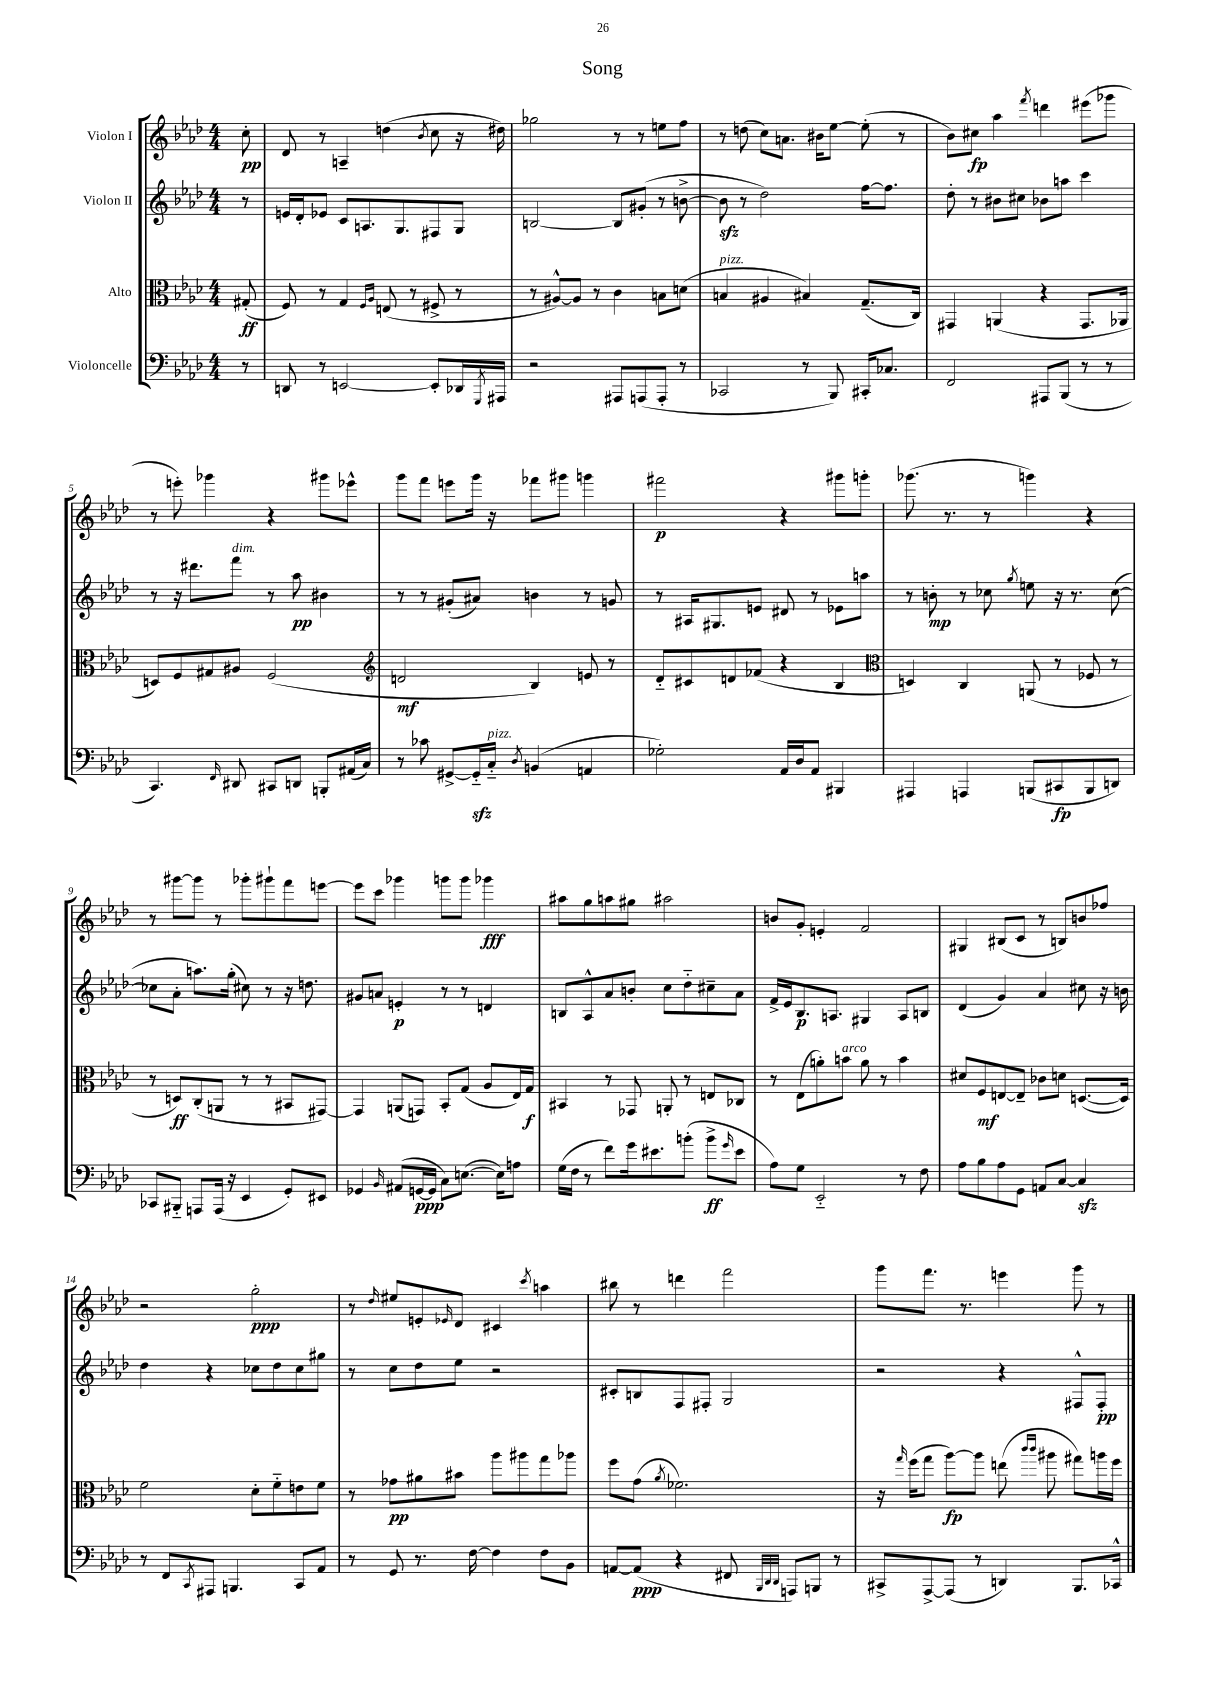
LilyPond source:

\header { title = "Song" }
<<
\new StaffGroup <<
\new Staff = "s0" \with { instrumentName = "Violon I" } {
    \clef treble \key aes \major \numericTimeSignature \time 4/4 \partial 8
    c''8-.\pp |
    des'8 r8 a4-- d''4( \acciaccatura { bes'8 } c''8 r16 dis''16) |
    ges''2 r8 r8 e''8 f''8 |
    r8 d''8( c''8) a'8. bis'16 ees''8~ ees''8-.( r8 |
    bes'8) cis''8\fp aes''4 \acciaccatura { f'''8 } d'''4 eis'''8( ges'''8 |
    r8 e'''8-.) ges'''4 r4 gis'''8 ees'''8-^ |
    g'''8 f'''8 e'''8 g'''16 r16 fes'''8 gis'''8 g'''4 |
    fis'''2\p r4 gis'''8 g'''8-. |
    ges'''8.( r8. r8 g'''4) r4 |
    r8 gis'''8~ gis'''8 r8 ges'''8-. gis'''8-! f'''8 e'''8~ |
    e'''8 c'''8 ges'''4 g'''8 g'''8 ges'''4\fff |
    ais''8 g''8 a''8 gis''8 ais''2 |
    b'8 g'8-. e'4-. f'2 |
    gis4 bis8( c'8 r8 b8) b'8 fes''8 |
    r2 g''2-.\ppp |
    r8 \grace { des''16 } eis''8 e'8-. \grace { ees'16 } des'8 cis'4 \acciaccatura { c'''8 } a''4 |
    bis''8 r8 d'''4 f'''2 |
    g'''8 f'''8. r8. e'''4 g'''8 r8 \bar "|." |
}
\new Staff = "s1" \with { instrumentName = "Violon II" } {
    \clef treble \key aes \major \numericTimeSignature \time 4/4 \partial 8
    r8 |
    e'16 des'16-. ees'8 c'8 a8. g8. fis8 g8 |
    b2~ b8 gis'8-.( r8 b'8~-> |
    b'8\sfz r8 des''2) f''16~ f''8. |
    des''8-. r8 bis'8 cis''8 bes'8 a''8 c'''4 |
    r8 r16 dis'''8. f'''8^\markup { \italic "dim." } r8 aes''8\pp bis'4 |
    r8 r8 gis'8-.( ais'8) b'4 r8 g'8 |
    r8 ais16 gis8. e'8 dis'8 r8 ees'8 a''8 |
    r8 b'8-.\mp r8 ces''8 \acciaccatura { g''8 } e''8 r16 r8. ces''8~( |
    ces''8 aes'8-. a''8.) g''16-.( cis''8) r8 r16 d''8. |
    gis'8 a'8 e'4-.\p r8 r8 d'4 |
    b8 aes8-^ aes'8 b'8-. c''8 des''8-_ cis''8-- aes'8 |
    f'16-> ees'16 bes8.\p a8. gis4 a8 b8 |
    des'4( g'4) aes'4 cis''8 r16 b'16 |
    des''4 r4 ces''8 des''8 ces''8 gis''8 |
    r8 c''8 des''8 ees''8 r2 |
    cis'8-. b8 f8 fis8-. g2 |
    r2 r4 fis8-^ fis8-.\pp \bar "|." |
}
\new Staff = "s2" \with { instrumentName = "Alto" } {
    \clef alto \key aes \major \numericTimeSignature \time 4/4 \partial 8
    gis8-.\ff( |
    f8) r8 g4 \grace { f16 aes16 } e8( r8 fis8-> r8 |
    r8 ais8~-^) ais8 r8 c'4 b8 d'8( |
    b4^\markup { \italic "pizz." } ais4 bis4) g8.--( c16) |
    gis,4 a,4( r4 gis,8. aes,16 |
    d8) f8 gis8 ais8 f2( |
    \clef treble d'2\mf bes4) e'8 r8 |
    des'8-_ cis'8 d'8 fes'8( r4 bes4 |
    \clef alto d4) c4 a,8( r8 fes8 r8 |
    r8 d8\ff) c8-.( a,8 r8 r8 bis,8 gis,8~) |
    gis,4 a,8( g,8) bes,8-. g8( aes8 ees16) g16\f |
    bis,4 r8 ges,8 a,8-. r8 e8 ces8 |
    r8 ees8( a'8-.) b'8^\markup { \italic "arco" } a'8 r8 b'4 |
    dis'8 f8\mf e8~ e8-- ces'8 d'8 d8.~( d16) |
    f'2 des'8-. f'8-_ e'8 f'8 |
    r8 ges'8\pp ais'8 bis'8 aes''8 ais''8 g''8 aes''8 |
    f''8 g'8( \acciaccatura { aes'8 } fes'2.) |
    r16 \grace { g''16 } f''16( g''8 aes''8~\fp) aes''8 e''8( \grace { c'''16 c'''16 } ais''8 gis''8) a''16 f''16 \bar "|." |
}
\new Staff = "s3" \with { instrumentName = "Violoncelle" } {
    \clef bass \key aes \major \numericTimeSignature \time 4/4 \partial 8
    r8 |
    d,8 r8 e,2~ e,8-. des,16 \acciaccatura { g,,8 } ais,,16 |
    r2 ais,,8 a,,8( a,,8-. r8 |
    ces,2 r8 bes,,8) cis,16-. ces8. |
    f,2 ais,,8 bes,,8( r8 r8 |
    c,4.) \grace { f,16 } dis,8 cis,8 d,8 b,,8-. ais,16( c16) |
    r8 ces'8 gis,8~-> gis,16-_\sfz c16-_^\markup { \italic "pizz." } \acciaccatura { des8 } b,4( a,4 |
    ges2-.) aes,16 des16 aes,8 bis,,4 |
    ais,,4 a,,4 b,,8( cis,8\fp b,,8 d,8) |
    ces,8 bis,,8-_ a,,8 a,,16( r16 ees,4 g,8-.) eis,8 |
    ges,4 \grace { bes,16 } ais,8( g,16~\ppp g,16 c8) e8.~( e16) a8 |
    g16( f16 r8 f'8) g'16 eis'8. b'8-.( b'8->\ff \grace { g'16 } eis'8 |
    aes8) g8 ees,2-_ r8 f8 |
    aes8 bes8 aes8 g,8 a,8 c8~ c4\sfz |
    r8 f,8 \acciaccatura { c,8 } ais,,8 b,,4. c,8 aes,8 |
    r8 g,8 r8. f16~ f4 f8 bes,8 |
    a,8~ a,8\ppp( r4 fis,8 \grace { bes,,32 des,32 des,32 } a,,8) b,,8 r8 |
    cis,8-> aes,,8~-> aes,,8( r8 d,4) bes,,8. ces,16-^ \bar "|." |
}
>>
>>
